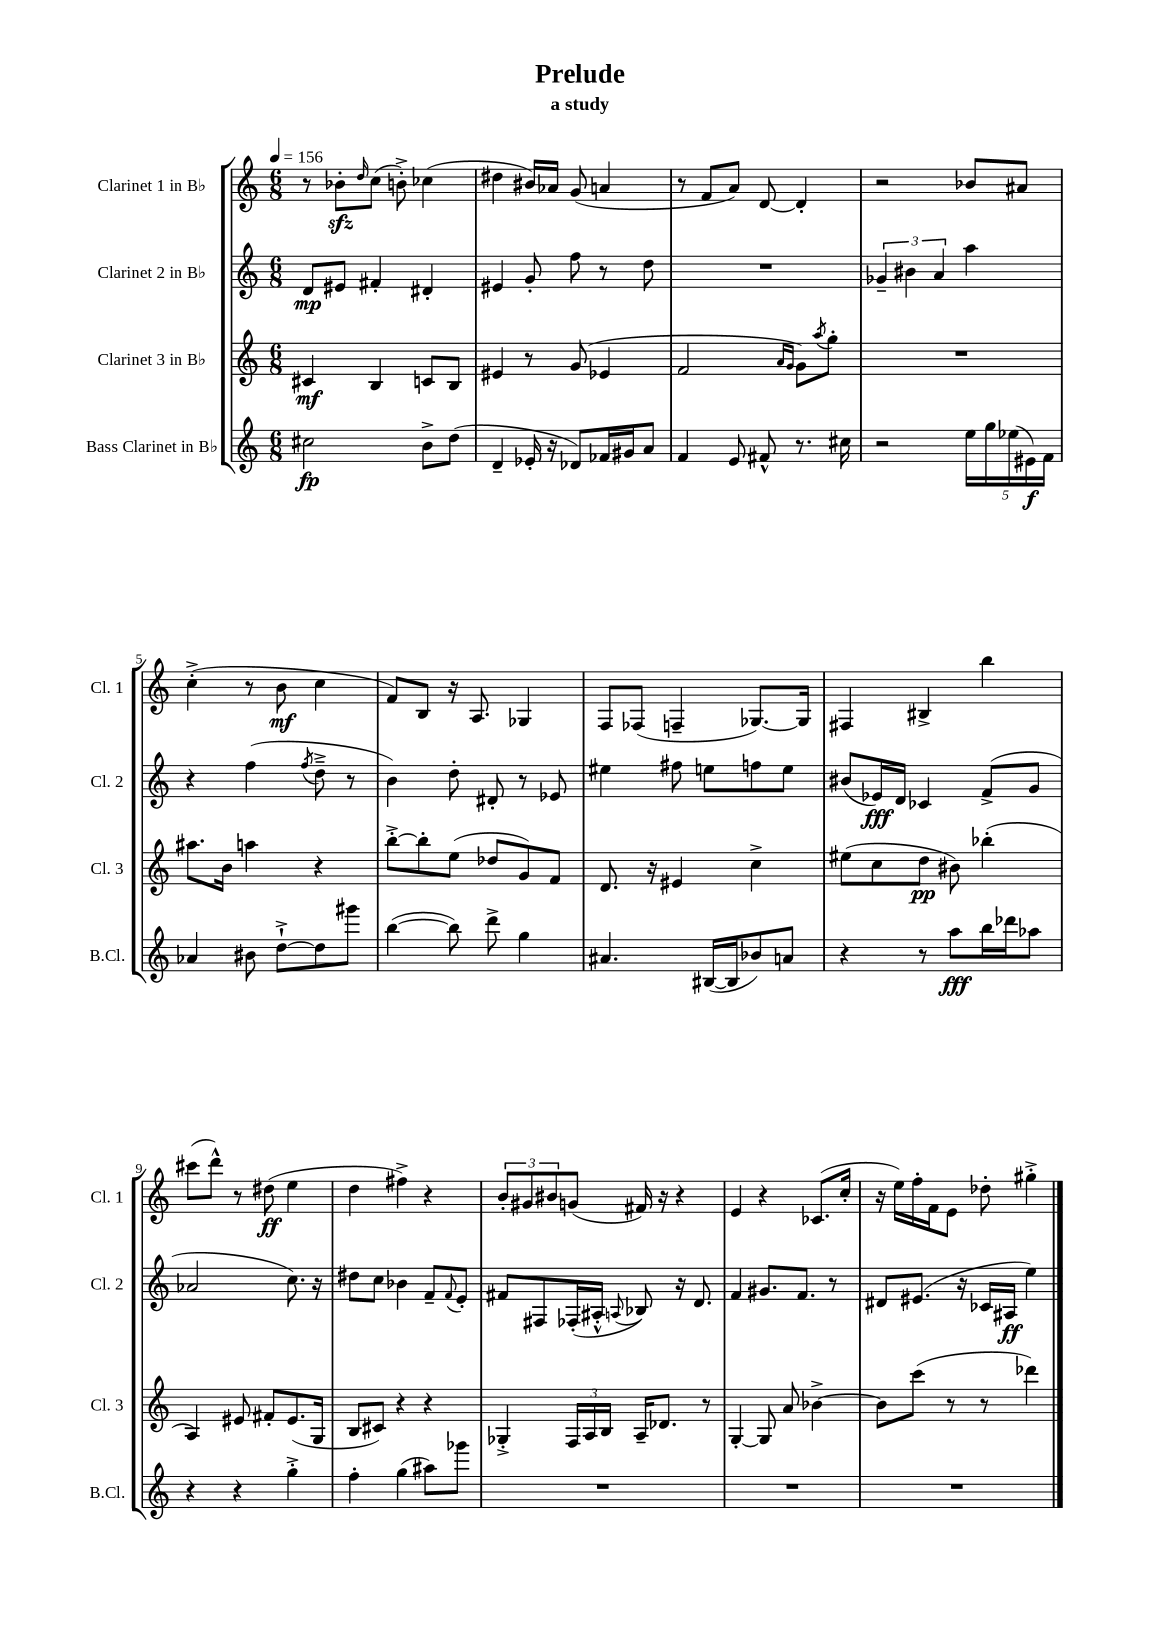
\header { title = "Prelude" subtitle = "a study" }
<<
\new StaffGroup <<
\new Staff = "s0" \with { instrumentName = "Clarinet 1 in Bb" shortInstrumentName = "Cl. 1" } {
    \clef treble \key c \major \numericTimeSignature \time 6/8 \tempo 4 = 156
    r8 bes'8-.\sfz \grace { d''16 } c''8( b'8-.->) ces''4( |
    dis''4 bis'16) aes'16 g'8( a'4 |
    r8 f'8 a'8) d'8~ d'4-. |
    r2 bes'8 ais'8 |
    c''4-.->( r8 b'8\mf c''4 |
    f'8) b8 r16 a8. ges4 |
    f8 fes8( f4-- ges8.~) ges16 |
    fis4 bis4-> b''4 |
    cis'''8( d'''8-^) r8 dis''8\ff( e''4 |
    d''4 fis''4->) r4 |
    \tuplet 3/2 { b'8-. gis'8 bis'8 } g'8( fis'16) r16 r4 |
    e'4 r4 ces'8.( c''16-. |
    r16 e''16) f''16-. f'16 e'8 des''8-. gis''4-.-> \bar "|." |
}
\new Staff = "s1" \with { instrumentName = "Clarinet 2 in Bb" shortInstrumentName = "Cl. 2" } {
    \clef treble \key c \major \numericTimeSignature \time 6/8
    d'8\mp eis'8 fis'4-. dis'4-. |
    eis'4 g'8-. f''8 r8 d''8 |
    R2. |
    \tuplet 3/2 { ges'4-- bis'4 a'4 } a''4 |
    r4 f''4( \acciaccatura { f''8 } d''8---> r8 |
    b'4) d''8-. dis'8-. r8 ees'8 |
    eis''4 fis''8 e''8 f''8 e''8 |
    bis'8( ees'16\fff) d'16 ces'4 f'8->( g'8 |
    aes'2 c''8.) r16 |
    dis''8 c''8 bes'4 f'8-- \appoggiatura { f'8 } e'8-. |
    fis'8 fis8 fes16-.( ais16-.-^ \appoggiatura { a8 } bes8) r16 d'8. |
    f'4 gis'8. f'8. r8 |
    dis'8 eis'8.( r16 ces'16 ais16\ff e''4) \bar "|." |
}
\new Staff = "s2" \with { instrumentName = "Clarinet 3 in Bb" shortInstrumentName = "Cl. 3" } {
    \clef treble \key c \major \numericTimeSignature \time 6/8
    cis'4\mf b4 c'8 b8 |
    eis'4 r8 g'8( ees'4 |
    f'2 \grace { a'16 g'16 } g'8) \acciaccatura { a''8 } g''8-. |
    R2. |
    ais''8. b'16 a''4 r4 |
    b''8~-.-> b''8-. e''8( des''8 g'8) f'8 |
    d'8. r16 eis'4 c''4-> |
    eis''8( c''8 d''8\pp bis'8) bes''4-.( |
    a4) eis'8 fis'8-. eis'8.( g16 |
    b8 cis'8) r4 r4 |
    ges4-.-> \tuplet 3/2 { f16 a16 b16 } a16-- des'8. r8 |
    g4~-. g8 a'8 bes'4~-> |
    bes'8 c'''8( r8 r8 des'''4) \bar "|." |
}
\new Staff = "s3" \with { instrumentName = "Bass Clarinet in Bb" shortInstrumentName = "B.Cl." } {
    \clef treble \key c \major \numericTimeSignature \time 6/8
    cis''2\fp b'8-> d''8( |
    d'4-- ees'16-. r16 des'8) fes'16 gis'16 a'8 |
    f'4 e'8 fis'8-^ r8. cis''16 |
    r2 \tuplet 5/4 { e''16 g''16 ees''16( eis'16\f) f'16 } |
    aes'4 bis'8 d''8~-!-> d''8 gis'''8 |
    b''4~( b''8) d'''8-> g''4 |
    ais'4. bis16~( bis16 bes'8) a'8 |
    r4 r8 a''8\fff b''16 des'''16 aes''8 |
    r4 r4 g''4-.-> |
    f''4-. g''4( ais''8) ges'''8 |
    R2. |
    R2. |
    R2. \bar "|." |
}
>>
>>
